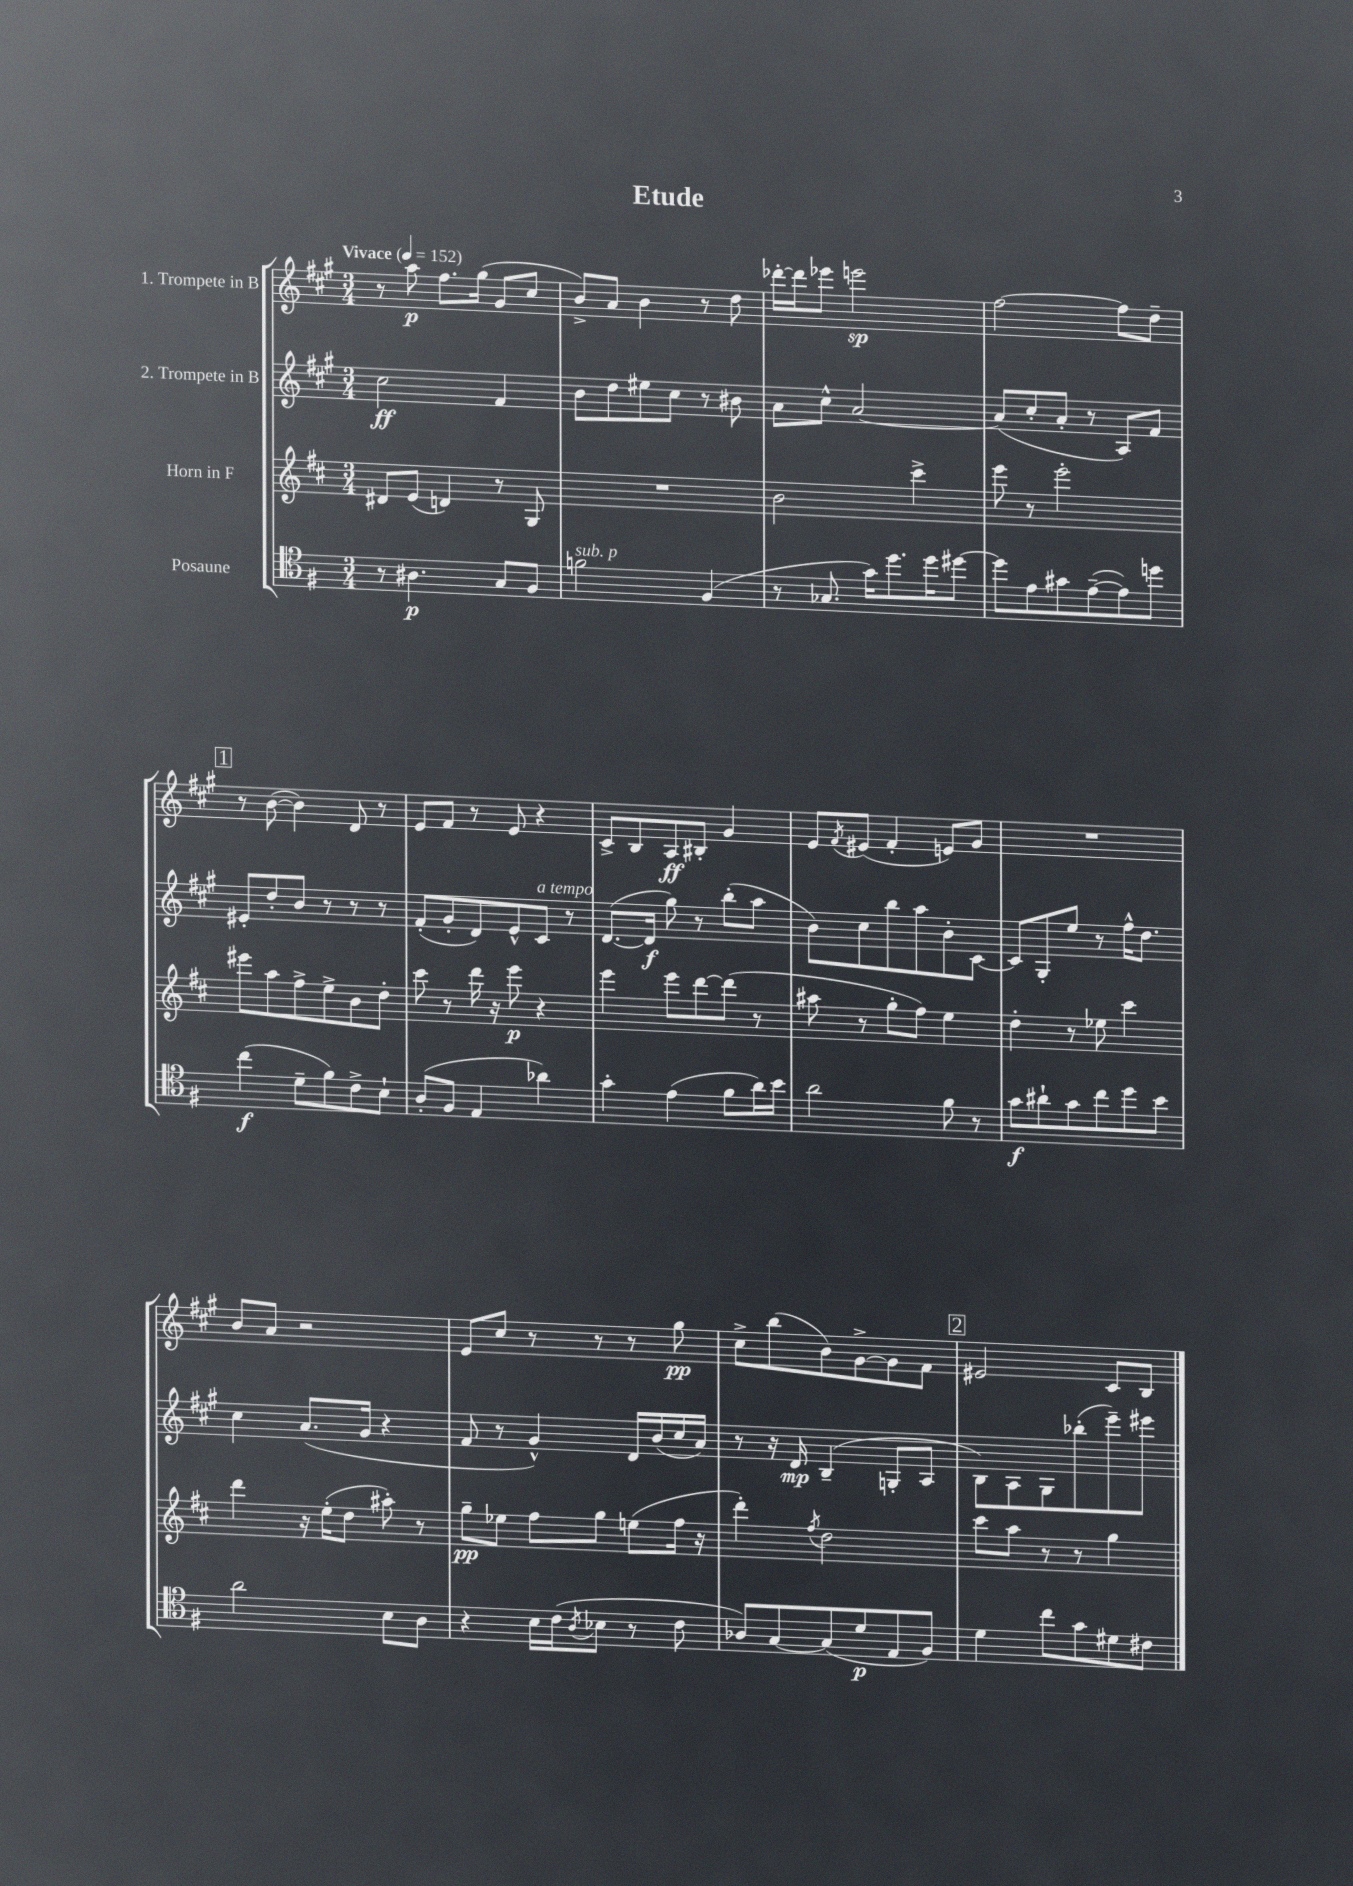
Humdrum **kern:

**kern	**kern	**kern	**kern
*staff4	*staff3	*staff2	*staff1
*clefC4	*clefG2	*clefG2	*clefG2
*k[f#]	*k[f#c#]	*k[f#c#g#]	*k[f#c#g#]
*M3/4	*M3/4	*M3/4	*M3/4
*MM152	*MM152	*MM152	*MM152
8r	8d#/L	2cc#\	8r
4.A#\	(8e/J	.	8aa\
.	4d/)	.	8.ff#\L
.	.	.	(16gg#\Jk
8G/L	8r	4f#/	8g#/L
8F#/J	8G/	.	8cc#/J
=	=	=	=
2f\	2.r	8b\L	8b^/L)
.	.	8dd\	8a/J
.	.	8ee#\	4b\
.	.	8cc#\J	.
(4F#/	.	8r	8r
.	.	8b#\	8dd\
=	=	=	=
8r	2b\	8a\L	[16ddd-'\LL
.	.	.	16ddd-\]J
8.G-/	.	8cc#^^\J	8eee-\J
.	.	[2a/	2eee\
16g\LK)	.	.	.
8.dd\	.	.	.
.	4ccc#^\	.	.
16dd\K	.	.	.
[8dd#\J	.	.	.
=	=	=	=
8dd#\]L	8eee\	(8a/]L	[2ff#\
8e\	8r	8cc#'/	.
8g#\	2eee'\	8a'/J	.
([8e~\	.	8r	.
8e\])	.	8A/L)	8ff#\]L
8dd\J	.	8f#/J	8dd~\J
=	=	=	=
(4cc\	8eee#\L	8e#'/L	8r
.	8aa\	8dd'/	([8b\
8d~\L	8ff#^\	8b/J	4b\])
8f#\)	8ee^\	8r	.
8c^\	8b\	8r	8d/
8B`\J	8dd'\J	8r	8r
=	=	=	=
(8A'/L	8ccc#\	(8f#'/L	8e/L
8F#/J	8r	8g#'/	8f#/J
4E/	16ddd\	8d/)	8r
.	16r	.	.
.	8eee\	8e^^/	8e/
4a-\)	4r	8c#/J	4r
.	.	8r	.
=	=	=	=
4g'\	4eee\	([8.d/L	8c#^/L
.	.	.	8B/
.	.	16d/]Jk	.
(4e\	8eee\L	8gg#\)	8A/
.	[8ddd\	8r	8B#'/J
8f#\L	(8ddd\]J	(8bb'\L	4g#/
16a\L)	8r	8aa\J	.
16b\JJ	.	.	.
=	=	=	=
2a\	8aa#\	8b\L)	8e/L
.	.	.	8qf#/
.	8r	8cc#\	(8e#/J
.	8gg'\L	8bb\	4f#'/
.	8ff#\J)	8aa\	.
8f#\	4ee\	8b'\	8e/L)
8r	.	[8c#\J	8g#/J
=	=	=	=
8g\L	4dd'\	8c#/]L	2.r
8a#`\	.	8G#'/	.
8g\	8r	8ee/J	.
8cc\	8ee-\	8r	.
8dd\	4ccc#\	16ff#^^\LK	.
.	.	8.dd\J	.
8b\J	.	.	.
=	=	=	=
2a\	4ddd\	4cc#\	8b/L
.	.	.	8a/J
.	16r	(8.a/L	2r
.	(16ee'\LK	.	.
.	8dd\J	.	.
.	.	16g#/Jk	.
8B\L	8aa#'\)	4r	.
8A\J	8r	.	.
=	=	=	=
4r	8gg~\L	8f#/	8e/L
.	8ee-\J	8r	8cc#/J
16B\LL	8ff#\L	4g#^^/)	8r
(16c\J	.	.	.
8qA/	.	.	.
8B-\J	8gg\J	.	8r
8r	(8ee\L	16d/LL	8r
.	.	(16b/	.
8c\	16ff#\Jk	16cc#/	8gg#\
.	16r	16a/JJ)	.
=	=	=	=
8A-/L)	4ddd'\)	8r	8cc#^\L
[8G/	.	16r	(8bb\
.	.	16d/	.
.	8qff#/	.	.
(8G/]	2dd\	(4B~/	8b\)
8d/	.	.	[8g#^\
8E/	.	8G'/L	8g#\]
8F#/J)	.	8A/J	8f#\J
=	=	=	=
4d\	8ccc#\L	8B\L)	2e#/
.	8aa\J	8A\	.
8cc\L	8r	8G#\	.
8g\	8r	(8bb-'\	.
8d#\	4gg\	8eee~\)	8c#/L
8c#\J	.	8eee#\J	8B/J
==	==	==	==
*-	*-	*-	*-
